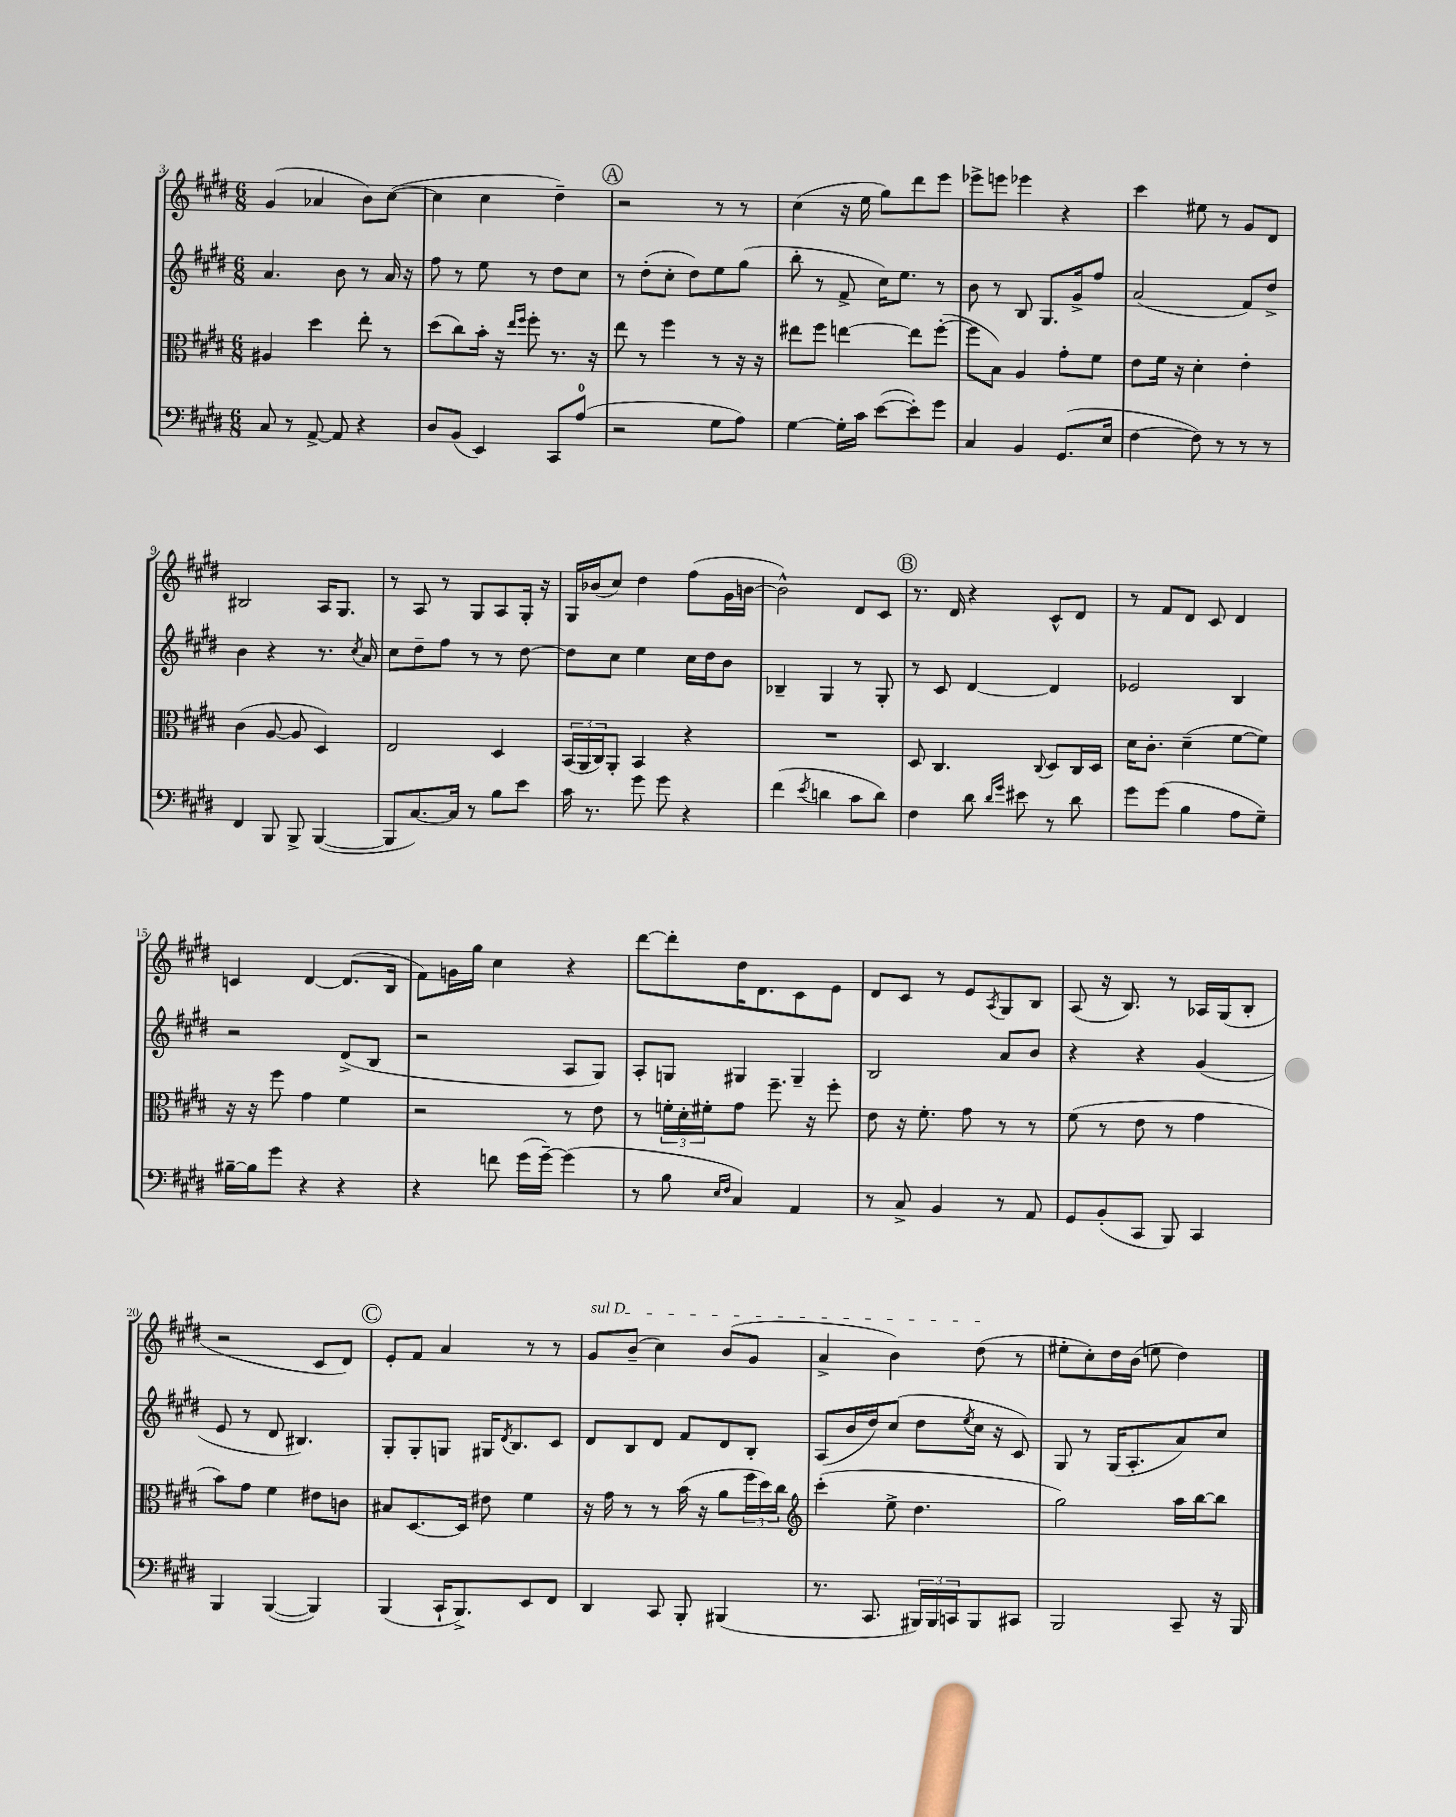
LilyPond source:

<<
\new StaffGroup <<
\new Staff = "s0" {
    \clef treble \key e \major \numericTimeSignature \time 6/8
    gis'4( aes'4 b'8) cis''8~( |
    cis''4 cis''4 dis''4--) |
    \mark \markup { \circle "A" } r2 r8 r8 |
    cis''4( r16 e''16 gis''8) dis'''8 e'''8 |
    ees'''8-> e'''8 ees'''4 r4 |
    cis'''4 eis''8 r8 gis'8 dis'8 |
    bis2 a16 gis8. |
    r8 a8 r8 gis8 a8 gis16-. r16 |
    gis16 bes'16( cis''8) dis''4 fis''8( gis'16 b'16~ |
    b'2-^) dis'8 cis'8 |
    \mark \markup { \circle "B" } r8. dis'16 r4 cis'8-^ dis'8 |
    r8 fis'8 dis'8 cis'8 dis'4 |
    c'4 dis'4~ dis'8.( b16 |
    fis'8) g'16 gis''16 cis''4 r4 |
    dis'''8~ dis'''8-. dis''16 dis'8. cis'8 e'8 |
    dis'8 cis'8 r8 e'8 \acciaccatura { a8 } gis8 b8 |
    a8( r16 b8.) r8 aes16 gis16( b8-. |
    r2 cis'8 dis'8) |
    \mark \markup { \circle "C" } e'8-. fis'8 a'4 r8 r8 |
    \once \override TextSpanner.bound-details.left.text = \markup { \italic "sul D" } gis'8\startTextSpan b'8--( cis''4) b'8( gis'8 |
    a'4-> b'4) dis''8\stopTextSpan( r8 |
    eis''8-. cis''8-.) dis''16 b'16( e''8 dis''4) \bar "|." |
}
\new Staff = "s1" {
    \clef treble \key e \major \numericTimeSignature \time 6/8
    a'4. b'8 r8 a'16 r16 |
    fis''8 r8 e''8 r8 dis''8 cis''8 |
    \mark \markup { \circle "A" } r8 dis''8-.( cis''8-. dis''8) e''8 gis''8( |
    b''8-. r8 fis'8-> cis''16) e''8. r8 |
    b'8 r8 b8 gis8. gis'16-> fis''8 |
    a'2( fis'8) dis''8-> |
    b'4 r4 r8. \acciaccatura { cis''8 } a'16 |
    cis''8 dis''8-- fis''8 r8 r8 dis''8~ |
    dis''8 cis''8 e''4 cis''16 dis''16 b'8 |
    bes4-- gis4 r8 gis8-. |
    \mark \markup { \circle "B" } r8 cis'8 dis'4~ dis'4 |
    ees'2 b4 |
    r2 dis'8->( b8 |
    r2 a8 gis8) |
    a8-. g8 gis4 gis4-- |
    b2 a'8 b'8 |
    r4 r4 gis'4( |
    e'8 r8 dis'8 bis4.) |
    \mark \markup { \circle "C" } gis8-. gis8-. g8 gis16 \acciaccatura { dis'8 } b8. cis'8 |
    dis'8 b8 dis'8 fis'8 dis'8 b8-. |
    a8( b'16 dis''16) cis''8( dis''8 \acciaccatura { e''8 } cis''16 r16 cis'8) |
    gis8 r8 gis16( a8.-. a'8) cis''8 \bar "|." |
}
\new Staff = "s2" {
    \clef alto \key e \major \numericTimeSignature \time 6/8
    ais4 dis''4 e''8-. r8 |
    dis''8( cis''8) b'16-. r16 \grace { e''16 fis''16 } fis''8-. r8. r16 |
    \mark \markup { \circle "A" } e''8 r8 fis''4 r8 r16 r16 |
    eis''8 fis''8 e''4~ e''8 fis''8~-.( |
    fis''8 b8) a4 gis'8-. fis'8 |
    e'8 fis'16 r16 dis'4-. e'4-. |
    cis'4( a8~ a8 dis4) |
    e2 dis4 |
    \tuplet 3/2 { b,16( a,16 cis16) } a,8-. b,4 r4 |
    R2. |
    \mark \markup { \circle "B" } dis8 cis4. \appoggiatura { cis8 } dis8 cis16 dis16 |
    dis'16 cis'8.-. dis'4--( fis'8~ fis'8) |
    r16 r16 fis''8 gis'4 fis'4 |
    r2 r8 e'8 |
    r8 \tuplet 3/2 { f'16-. dis'16-. fis'16-. } gis'8 fis''8.-- r16 fis''8-. |
    e'8 r16 fis'8.-. gis'8 r8 r8 |
    fis'8( r8 e'8 r8 gis'4 |
    b'8) gis'8 fis'4 eis'8 c'8 |
    \mark \markup { \circle "C" } bis8 dis8.~ dis16 eis'8 fis'4 |
    r16 gis'16 r8 r8 b'16( r16 a'8 \tuplet 3/2 { fis''16 dis''16) cis''16 } |
    \clef treble cis'''4-.( e''8-> dis''4. |
    gis''2) a''16 b''16~ b''8 \bar "|." |
}
\new Staff = "s3" {
    \clef bass \key e \major \numericTimeSignature \time 6/8
    cis8 r8 a,8~-> a,8 r4 |
    dis8 b,8( e,4) cis,8 a8-0( |
    \mark \markup { \circle "A" } r2 gis8 a8) |
    gis4~ gis16-. cis'16 e'8~( e'8-.) gis'8 |
    cis4 b,4 gis,8.( e16 |
    fis4~ fis8) r8 r8 r8 |
    fis,4 b,,8 b,,8-> b,,4~( |
    b,,8 cis8.~) cis16 r8 b8 e'8 |
    cis'16 r8. gis'8 gis'8 r4 |
    fis'4( \acciaccatura { e'8 } d'4 cis'8 d'8) |
    \mark \markup { \circle "B" } fis4 dis'8 \grace { dis'16 gis'16 } eis'8 r8 dis'8 |
    gis'8 gis'8( b4 a8 gis8--) |
    bis16~-- bis16 gis'8 r4 r4 |
    r4 f'8 gis'16( gis'16~--) gis'4( |
    r8 b8 \grace { e16 fis16 } cis4) a,4 |
    r8 cis8-> b,4 r8 a,8 |
    gis,8 b,8-.( cis,8 b,,8) cis,4 |
    b,,4 b,,4~( b,,4) |
    \mark \markup { \circle "C" } b,,4( cis,16-! b,,8.->) e,8 fis,8 |
    dis,4 cis,8 b,,8-. bis,,4( |
    r8. cis,8. \tuplet 3/2 { bis,,16) bis,,16 c,16 } bis,,8 cis,8 |
    b,,2 cis,8-- r16 b,,16 \bar "|." |
}
>>
>>
\layout { \context { \Score currentBarNumber = #3 } }
